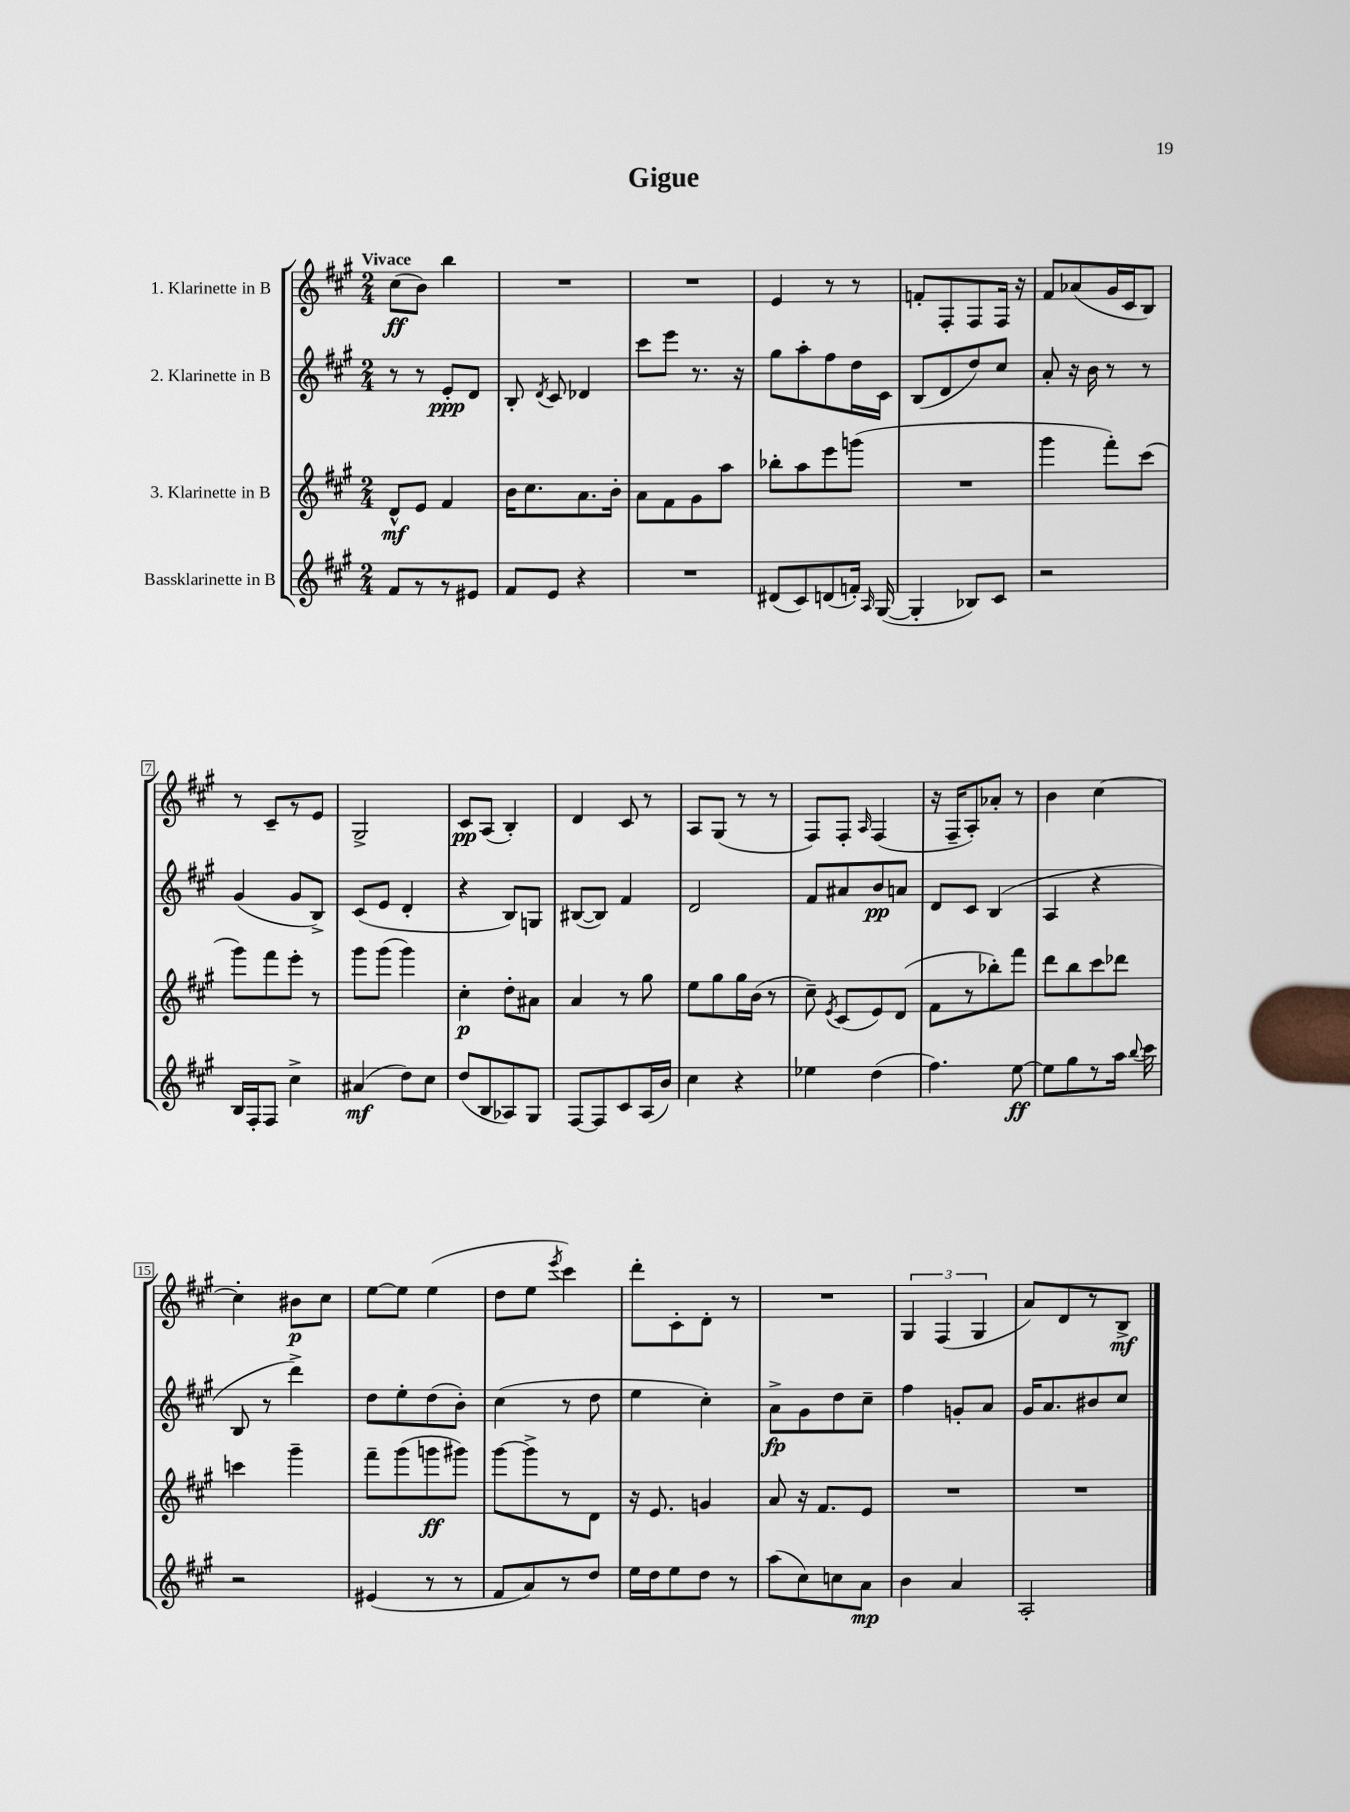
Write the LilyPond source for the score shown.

\header { title = "Gigue" }
<<
\new StaffGroup <<
\new Staff = "s0" \with { instrumentName = "1. Klarinette in B" } {
    \clef treble \key a \major \numericTimeSignature \time 2/4 \tempo "Vivace"
    \autoBeamOff cis''8[\ff( b'8]) b''4 |
    R2 |
    R2 |
    e'4 r8 r8 |
    f'8[-. fis8-. fis8 fis16] r16 |
    fis'8[ aes'8( gis'16 cis'16 b8]) |
    r8 cis'8[-- r8 e'8] |
    gis2-> |
    cis'8[\pp a8]( b4-.) |
    d'4 cis'8 r8 |
    a8[ gis8]( r8 r8 |
    fis8[) fis8]-. \grace { a16 } fis4( |
    r16 fis16[-- a8-.) aes'8]-. r8 |
    b'4 cis''4~ |
    cis''4-. bis'8[\p cis''8] |
    e''8[~ e''8] e''4( |
    d''8[ e''8] \acciaccatura { e'''8 } cis'''4) |
    d'''8[-. cis'8-. d'8]-. r8 |
    R2 |
    \tuplet 3/2 { gis4 fis4( gis4 } |
    a'8[) d'8 r8 b8]->\mf \bar "|." |
}
\new Staff = "s1" \with { instrumentName = "2. Klarinette in B" } {
    \clef treble \key a \major \numericTimeSignature \time 2/4
    \autoBeamOff r8 r8 e'8[-.\ppp d'8] |
    b8-. \acciaccatura { d'8 } cis'8 des'4 |
    cis'''8[ e'''8] r8. r16 |
    gis''8[ a''8-. fis''8 d''16 cis'16] |
    b8[( d'8 d''8) cis''8] |
    a'8-. r16 b'16 r8 r8 |
    gis'4( gis'8[ b8]->) |
    cis'8[( e'8] d'4-. |
    r4 b8[) g8] |
    bis8[~( bis8]) fis'4 |
    d'2 |
    fis'8[ ais'8 b'8\pp a'8] |
    d'8[ cis'8] b4( |
    a4 r4 |
    b8 r8 d'''4->) |
    d''8[ e''8-. d''8( b'8]-.) |
    cis''4( r8 d''8 |
    e''4 cis''4-.) |
    a'8[->\fp gis'8 d''8 cis''8]-- |
    fis''4 g'8[-. a'8] |
    gis'16[ a'8. bis'8 cis''8] \bar "|." |
}
\new Staff = "s2" \with { instrumentName = "3. Klarinette in B" } {
    \clef treble \key a \major \numericTimeSignature \time 2/4
    \autoBeamOff d'8[-^\mf e'8] fis'4 |
    b'16[ cis''8. a'8. b'16]-. |
    a'8[ fis'8 gis'8 a''8] |
    bes''8[-. a''8 e'''8 g'''8]( |
    R2 |
    gis'''4 fis'''8[-.) cis'''8]( |
    gis'''8[) fis'''8 e'''8]-. r8 |
    gis'''8[ gis'''8]( gis'''4) |
    cis''4-.\p d''8[-. ais'8] |
    a'4 r8 gis''8 |
    e''8[ gis''8 gis''16 b'16]( r8 |
    cis''8--) \acciaccatura { e'8 } cis'8[( e'8) d'8]( |
    fis'8[ r8 bes''8-.) fis'''8] |
    d'''8[ b''8 cis'''8 des'''8] |
    c'''4 gis'''4-- |
    fis'''8[-- gis'''8( g'''8\ff gis'''8]) |
    gis'''8[~ gis'''8-> r8 d'8] |
    r16 e'8. g'4 |
    a'8 r16 fis'8.[ e'8] |
    R2 |
    R2 \bar "|." |
}
\new Staff = "s3" \with { instrumentName = "Bassklarinette in B" } {
    \clef treble \key a \major \numericTimeSignature \time 2/4
    \autoBeamOff fis'8[ r8 r8 eis'8] |
    fis'8[ e'8] r4 |
    R2 |
    dis'8[( cis'8) d'8( f'16]-.) \grace { a16 } gis16~( |
    gis4-. bes8[) cis'8] |
    r2 |
    b16[ fis16-. fis8] cis''4-> |
    ais'4\mf( d''8[) cis''8] |
    d''8[( b8 aes8) gis8] |
    fis8[~ fis8 cis'8 a16( b'16]) |
    cis''4 r4 |
    ees''4 d''4( |
    fis''4.) e''8~\ff |
    e''8[ gis''8 r8 a''16] \appoggiatura { b''8 } cis'''16 |
    r2 |
    eis'4( r8 r8 |
    fis'8[ a'8) r8 d''8] |
    e''16[ d''16 e''8 d''8] r8 |
    a''8[( cis''8) c''8 a'8]\mp |
    b'4 a'4 |
    a2-. \bar "|." |
}
>>
>>
\layout { \context { \Score \override BarNumber.stencil = #(make-stencil-boxer 0.1 0.3 ly:text-interface::print) } }
